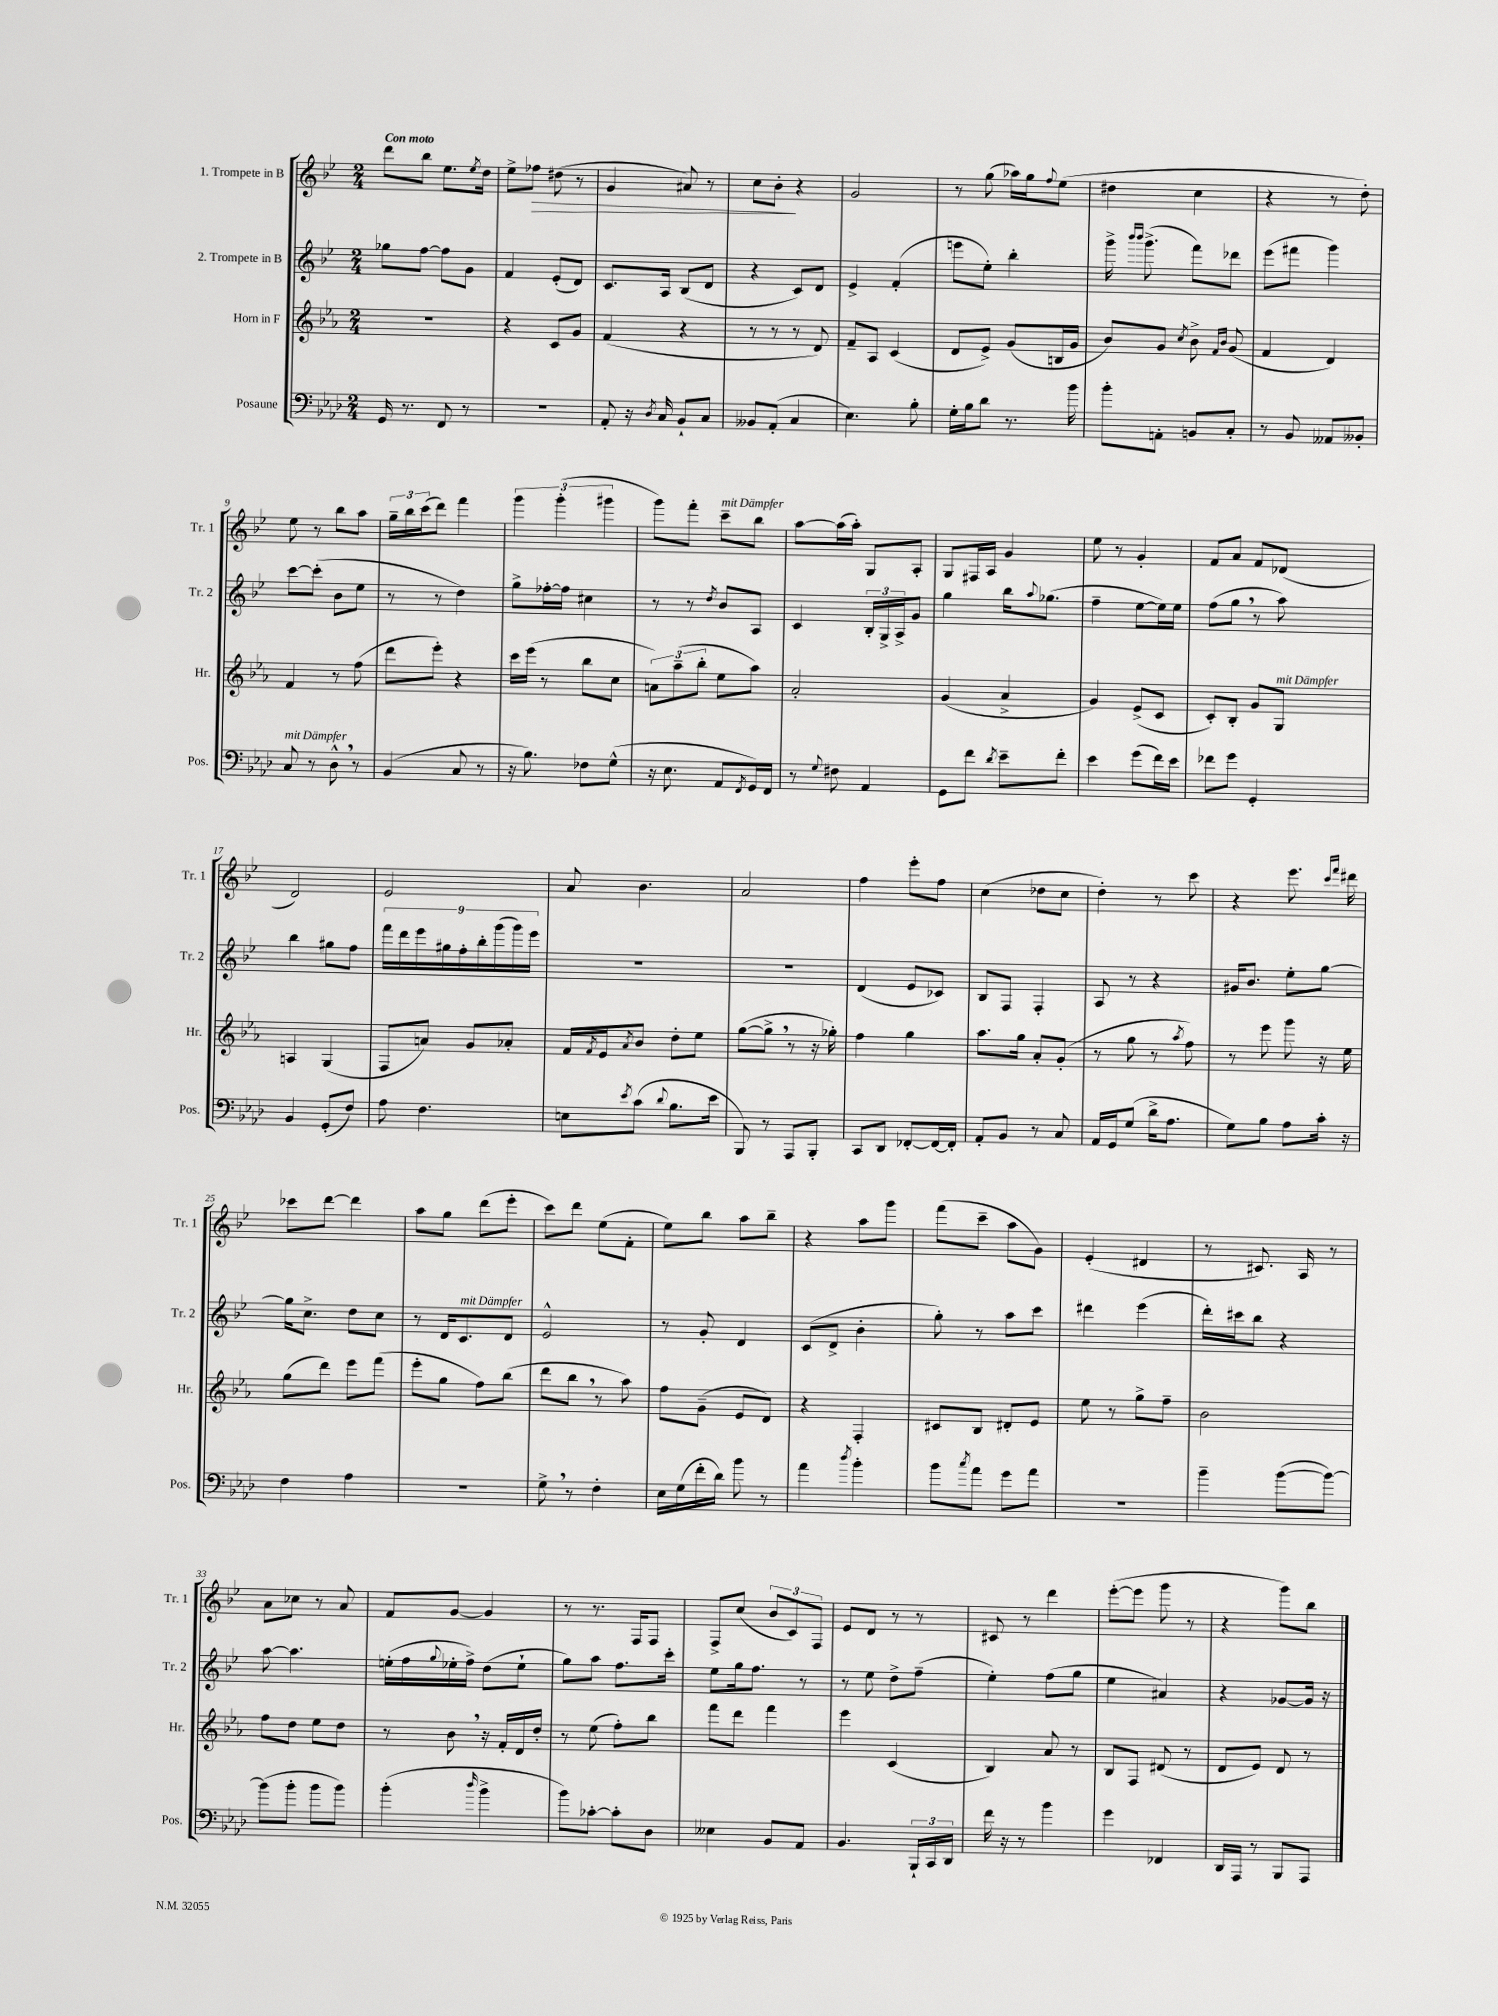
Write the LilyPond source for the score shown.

<<
\new StaffGroup <<
\new Staff = "s0" \with { instrumentName = "1. Trompete in B" shortInstrumentName = "Tr. 1" } {
    \clef treble \key bes \major \numericTimeSignature \time 2/4 \tempo "Con moto"
    d'''8 bes''8 ees''8. \acciaccatura { ees''8 } d''16 |
    ees''8-> fes''8\> dis''8( r8 |
    g'4 ais'8) r8 |
    c''8 bes'8-.\! r4 |
    g'2 |
    r8 g''8( aes''16) g''16 \appoggiatura { f''8 } ees''8( |
    dis''4 c''4 |
    r4 r8 d''8-.) |
    ees''8 r8 bes''8 a''8 |
    \tuplet 3/2 { g''16-- bes''16 c'''16( } d'''8) f'''4 |
    \tuplet 3/2 { g'''4 g'''4-.( gis'''4 } |
    g'''8) f'''8-. c'''8--^\markup { \italic "mit Dämpfer" } bes''8 |
    a''8~ a''16( a''16-.) g8 a8-. |
    g8 fis16 a16 g'4 |
    ees''8 r8 g'4-. |
    f'8 a'8 f'8 des'8( |
    d'2) |
    ees'2 |
    a'8 bes'4. |
    a'2 |
    f''4 ees'''8-. f''8 |
    c''4( des''8 c''8 |
    d''4-.) r8 c'''8 |
    r4 ees'''8. \grace { c'''16 f'''16 } dis'''16 |
    ces'''8 d'''8~ d'''4 |
    a''8 g''8 d'''8( ees'''8-. |
    c'''8) d'''8 ees''8( f'8-. |
    ees''8) bes''8 a''8 bes''8-- |
    r4 a''8 g'''8 |
    f'''8( c'''8-- a''8 g'8) |
    ees'4-.( dis'4 |
    r8 cis'8.) a16 r8 |
    a'8 ces''8 r8 a'8 |
    f'8 g'8~ g'4 |
    r8 r8. f16 f8 |
    f8-> c''8( \tuplet 3/2 { bes'8 c'8) f8 } |
    ees'8 d'8 r8 r8 |
    cis'8 r8 d'''4 |
    ees'''8~-.( ees'''8 g'''8 r8 |
    r4 g'''8) bes''8 \bar "|." |
}
\new Staff = "s1" \with { instrumentName = "2. Trompete in B" shortInstrumentName = "Tr. 2" } {
    \clef treble \key bes \major \numericTimeSignature \time 2/4
    ges''8 f''8~ f''8 g'8 |
    f'4 ees'8-.( d'8) |
    c'8. a16 bes8( d'8 |
    r4 c'8) d'8 |
    ees'4-> f'4-.( |
    e'''8 ees''8-.) bes''4-. |
    g'''16-> \grace { bes'''16 bes'''16 } g'''8.->( f'''8) des'''8 |
    ees'''8( fis'''8 g'''4) |
    c'''8~ c'''8-.( bes'8 ees''8 |
    r8 r8 d''4) |
    g''8-> fes''16~-. fes''16 cis''4 |
    r8 r8 \acciaccatura { d''8 } bes'8 a8 |
    c'4 \tuplet 3/2 { bes16-. g16-> a16-> } g'8 |
    g''4 bes''16 \appoggiatura { a''8 } ges''8.( |
    f''4-- ees''8~ ees''16) ees''16 |
    f''8( g''8 \breathe r8 a''8) |
    bes''4 gis''8 f''8 |
    \tuplet 9/8 { f'''16 d'''16 ees'''16 gis''16 f''16-. bes''16-. g'''16( g'''16) ees'''16 } |
    R2 |
    R2 |
    d'4( ees'8 ces'8) |
    bes8 f8 f4-. |
    a8 r8 r4 |
    gis'16 bes'8. ees''8-. g''8~ |
    g''16 c''8.-> d''8 c''8 |
    r8 d'16 c'8.^\markup { \italic "mit Dämpfer" } d'8 |
    ees'2-^ |
    r8 g'8-. d'4 |
    c'8( d'8-> bes'4-. |
    g''8-.) r8 a''8 c'''8 |
    dis'''4 ees'''4( |
    d'''16-.) cis'''16 bes''8 r4 |
    a''8~ a''4. |
    e''16-.( f''16 \appoggiatura { g''8 } ees''16-. f''16->) d''8( ees''8-! |
    g''8) a''8 f''8. c'''16-. |
    ees''8 g''16 f''8. r8 |
    r8 ees''8 d''8-> f''8--( |
    ees''4-.) f''8( g''8 |
    ees''4 ais'4) |
    r4 ges'8~ ges'16 r16 \bar "|." |
}
\new Staff = "s2" \with { instrumentName = "Horn in F" shortInstrumentName = "Hr." } {
    \clef treble \key ees \major \numericTimeSignature \time 2/4
    R2 |
    r4 c'8 g'8 |
    f'4( r4 |
    r8 r8 r8 d'8) |
    f'8-- aes8 c'4( |
    d'8 ees'8->) g'8( b16 g'16 |
    bes'8) g'8 \acciaccatura { c''8 } bes'8-> \grace { f'16 bes'16 } g'8( |
    f'4 d'4) |
    f'4 r8 f''8( |
    d'''8 ees'''8-.) r4 |
    c'''16 ees'''16( r8 bes''8 c''8 |
    \tuplet 3/2 { a'8) aes''8--( bes''8-. } ees''8 aes''8) |
    aes'2-. |
    g'4( aes'4-> |
    g'4) ees'8->( c'8 |
    c'8-.) bes8-. g'8 g8^\markup { \italic "mit Dämpfer" } |
    a4 g4( |
    f8 a'8) g'8 aes'8-. |
    f'16 \acciaccatura { f'8 } ees'16 \acciaccatura { aes'8 } bes'8 d''8-. ees''8 |
    g''8~( g''8-> \breathe r8 r16 ges''16-.) |
    f''4 g''4 |
    aes''8. g''16 aes'8-. g'8-.( |
    r8 g''8 r8 \acciaccatura { aes''8 } f''8) |
    r8 ees'''8 g'''8 r16 ees''16 |
    g''8( d'''8) ees'''8 f'''8( |
    ees'''8-. g''8 f''8) bes''8( |
    d'''8 bes''8 \breathe r8 aes''8) |
    f''8 g'8--( ees'8 d'8) |
    r4 f4-. |
    cis'8 bes8 dis'8-. ees'8 |
    ees''8 r8 g''8-> f''8-- |
    bes'2 |
    f''8 d''8 ees''8 d''8 |
    r8 bes'8 \breathe r16 f'16-. d'16 d''16-. |
    r8 ees''8( f''8-.) bes''8 |
    f'''8 d'''8 f'''4 |
    ees'''4 c'4( |
    bes4) aes'8 r8 |
    bes8 f8 dis'8( r8 |
    d'8 ees'8) d'8 r8 \bar "|." |
}
\new Staff = "s3" \with { instrumentName = "Posaune" shortInstrumentName = "Pos." } {
    \clef bass \key aes \major \numericTimeSignature \time 2/4
    g,16 r8. f,8 r8 |
    R2 |
    aes,8-. r16 \acciaccatura { des8 } c16 bes,8-! c8 |
    beses,8 aes,8-.( c4 |
    ees4.) bes8-. |
    g16-. bes16 des'8 r8. bes'16 |
    bes'8-. a,8-. b,8 c8-. |
    r8 bes,8 aeses,8 beses,8-. |
    c8^\markup { \italic "mit Dämpfer" } r8 des8-^ \breathe r8 |
    bes,4( c8 r8 |
    r16 bes8.) fes8 g8-^( |
    r16 ees8. aes,8 \acciaccatura { f,8 } g,16) f,16 |
    r8 \appoggiatura { g8 } fis8 aes,4 |
    g,8 f'8 \acciaccatura { des'8 } ees'8-- f'8-. |
    ees'4 g'8( f'16) ees'16 |
    fes'8 g'8 g,4-. |
    bes,4 g,8-.( f8) |
    aes8 f4. |
    e8 \acciaccatura { ees'8 } c'8( \appoggiatura { des'8 } bes8. ees'16 |
    bes,,8) r8 aes,,8 bes,,8-. |
    c,8 des,8 fes,8~-. fes,16~ fes,16-. |
    aes,8-. bes,8 r8 c8 |
    aes,16 g,16 g8( des'16-> aes8. |
    g8) bes8 aes8 c'16-. r16 |
    f4 aes4 |
    r2 |
    g8-> \breathe r8 f4-. |
    ees16 g16( f'16-. des'16) bes'8 r8 |
    aes'4 \acciaccatura { des''8 } bes'4-. |
    bes'8 \acciaccatura { c''8 } aes'8 g'8 aes'8 |
    r2 |
    bes'4-- bes'8~( bes'8~) |
    bes'8( bes'8-. bes'8 bes'8) |
    bes'4-.( \grace { des''16 } bes'4-> |
    bes'8) ces'8~-. ces'8-. des8 |
    eeses4 bes,8 aes,8 |
    bes,4. \tuplet 3/2 { bes,,16-! c,16 des,16 } |
    f'16 r16 r8 bes'4 |
    g'4 fes,4 |
    des,16 aes,,16 r8 bes,,8 aes,,8 \bar "|." |
}
>>
>>
